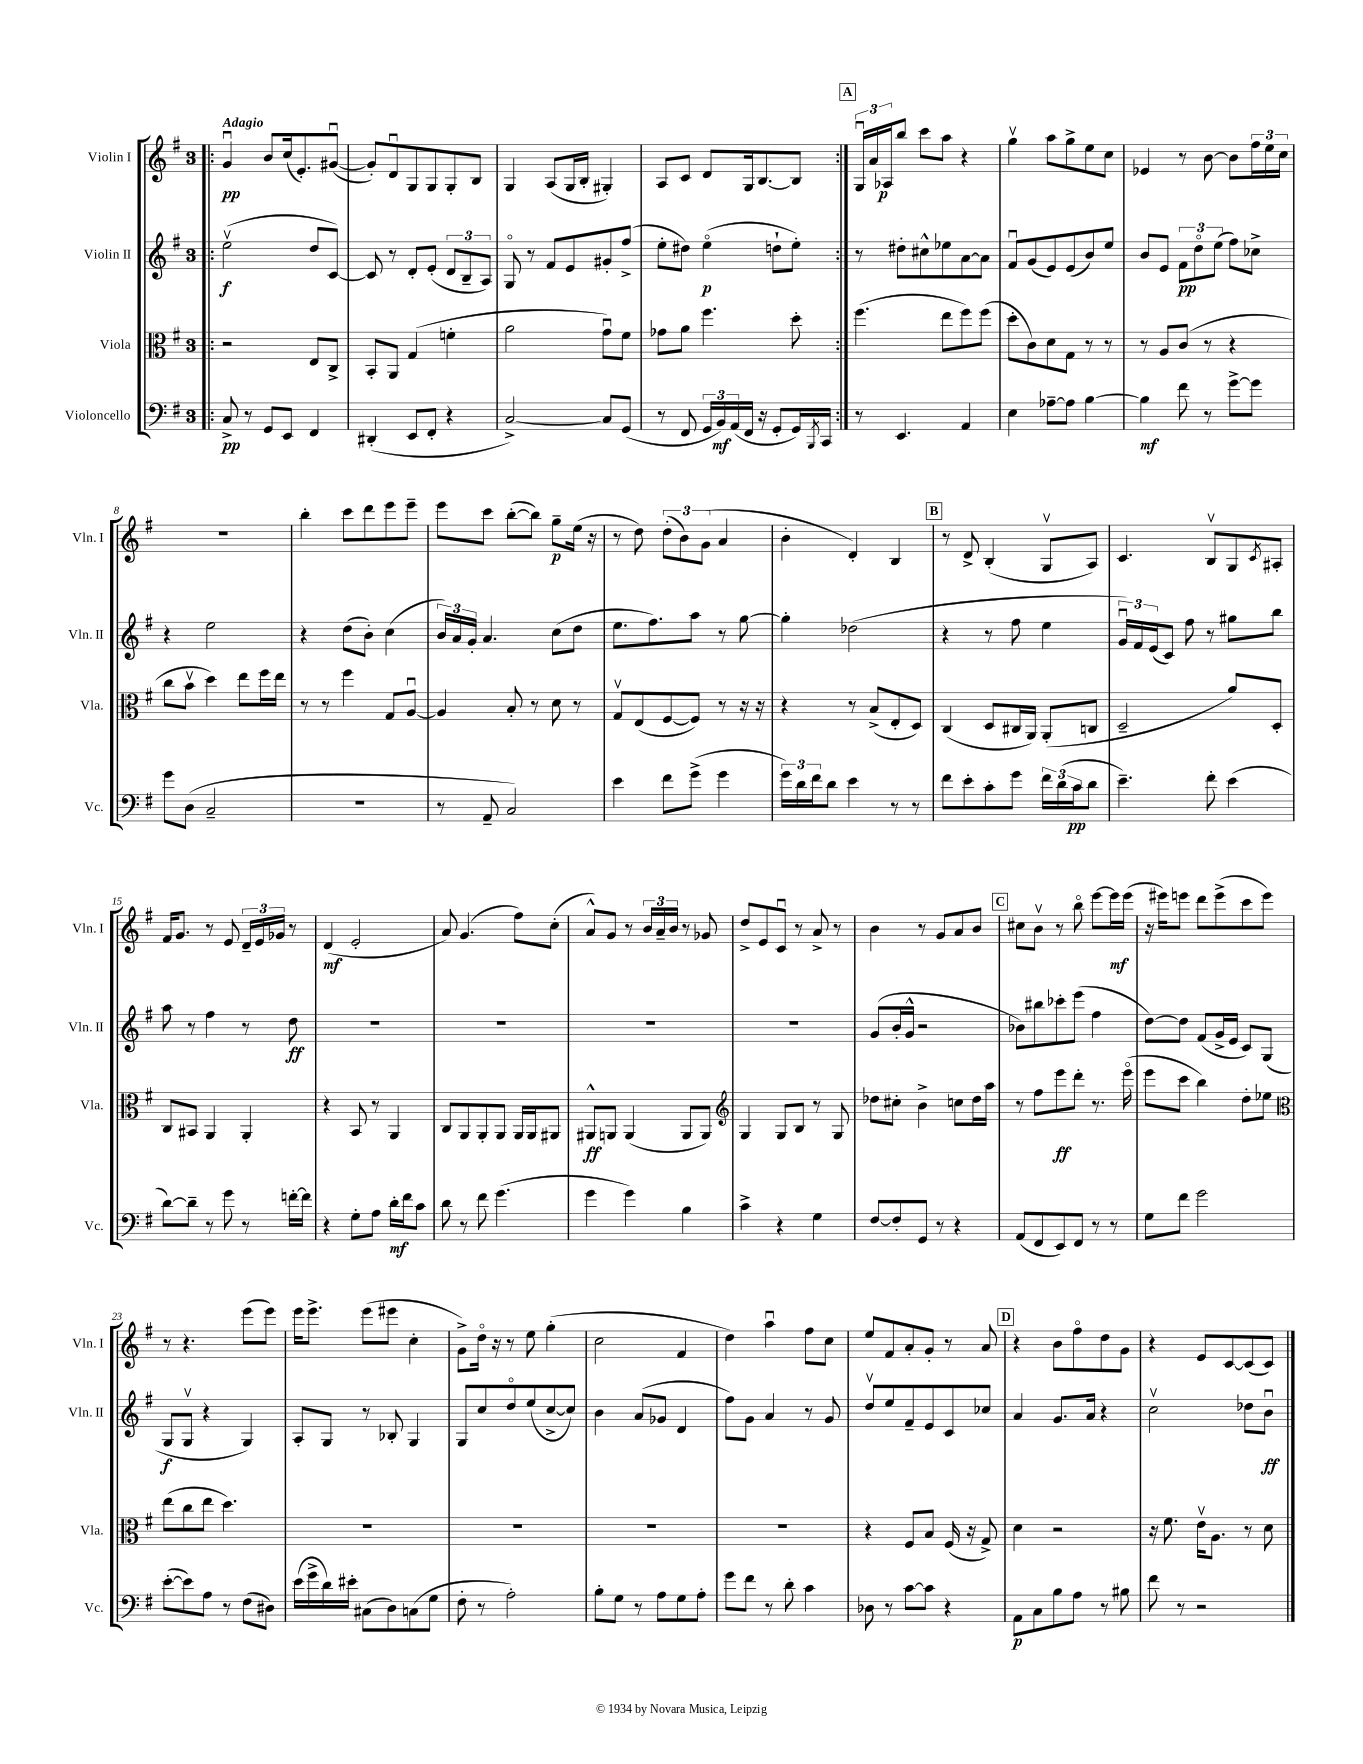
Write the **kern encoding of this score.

**kern	**dynam	**kern	**dynam	**kern	**dynam	**kern	**dynam
*part4	*part4	*part3	*part3	*part2	*part2	*part1	*part1
*staff4	*staff4	*staff3	*staff3	*staff2	*staff2	*staff1	*staff1
*I"Violoncello	*	*I"Viola	*	*I"Violin II	*	*I"Violin I	*
*I'Vc.	*	*I'Vla.	*	*I'Vln. II	*	*I'Vln. I	*
*clefF4	*	*clefC3	*	*clefG2	*	*clefG2	*
*k[f#]	*	*k[f#]	*	*k[f#]	*	*k[f#]	*
*M3/4	*	*M3/4	*	*M3/4	*	*M3/4	*
=1!|:	=1!|:	=1!|:	=1!|:	=1!|:	=1!|:	=1!|:	=1!|:
!	!	!	!	!	!	!LO:TX:a:B:t=Adagio	!
8C^/	pp	2r	.	(2eev\	f	4gu/	pp
8r	.	.	.	.	.	.	.
8GG/L	.	.	.	.	.	8b/L	.
8EE/J	.	.	.	.	.	(16cc/k	.
.	.	.	.	.	.	8.e'/)	.
4FF#/	.	8E/L	.	8dd/L	.	.	.
.	.	8C^/J	.	[8c/J)	.	([8g#Xu/J	.
=2	=2	=2	=2	=2	=2	=2	=2
(4DD#X'/	.	8BB'/L	.	8c/]	.	8g#'/L])	.
.	.	8AA/J	.	8r	.	8du/	.
8EE/L	.	(4G/	.	8d'/L	.	8G/	.
8FF#'/J	.	.	.	(8e'/J	.	8G/	.
4r	.	4fn'\	.	12d/L	.	8G'/	.
.	.	.	.	12B~/	.	.	.
.	.	.	.	.	.	8B/J	.
.	.	.	.	12A/J)	.	.	.
=3	=3	=3	=3	=3	=3	=3	=3
[2C^/)	.	2a\	.	8G/	.	4G/	.
.	.	.	.	8r	.	.	.
.	.	.	.	8f#/L	.	(8A/L	.
.	.	.	.	8e/	.	16G/L	.
.	.	.	.	.	.	16B'/JJ	.
8C/L]	.	8gu\L)	.	8g#X'/	.	4G#X'/)	.
(8GG/J	.	8f#\J	.	(8ff#^/J	.	.	.
=4	=4	=4	=4	=4	=4	=4	=4
8r	.	8g-X\L	.	8ee'\L	.	8A/L	.
8FF#/	.	8a\J	.	8dd#X\J)	.	8c/J	.
24GG/LL	.	4.ff#\	.	(4ee\	p	8d/L	.
24BB/)	mf	.	.	.	.	.	.
(24AA/	.	.	.	.	.	.	.
16FF#/JJ	.	.	.	.	.	16G/k	.
16r	.	.	.	.	.	[8.B/	.
8GG'/L	.	.	.	8ddn`\L	.	.	.
16GG/L)	.	8dd'\	.	8ee'\J)	.	8B/J]	.
8qBBB/	.	.	.	.	.	.	.
16CC/JJ	.	.	.	.	.	.	.
!!LO:REH:place=s1:t=A
=5:|!	=5:|!	=5:|!	=5:|!	=5:|!	=5:|!	=5:|!	=5:|!
8r	.	(4.ff#\	.	8r	.	24Gu/LL	.
.	.	.	.	.	.	24a/	.
.	.	.	.	.	.	24A-X/J	p
4.EE/	.	.	.	8dd#X'\L	.	8bb/J	.
.	.	.	.	8cc#X^^\	.	8ccc\L	.
.	.	8ee\L	.	8ee-X\	.	8aa\J	.
4AA/	.	8ff#\)	.	[8a\	.	4r	.
.	.	(8ff#\J	.	8a\J]	.	.	.
=6	=6	=6	=6	=6	=6	=6	=6
4E\	.	8dd'\L	.	8f#u/L	.	4ggv\	.
.	.	8c\)	.	(8g/	.	.	.
[8A-X~\L	.	8d\	.	8e/)	.	8aa\L	.
8A-\J]	.	8G\J	.	(8e/	.	8gg^\	.
[4B\	.	8r	.	8b/)	.	8ee\	.
.	.	8r	.	8ee/J	.	8cc\J	.
=7	=7	=7	=7	=7	=7	=7	=7
4B\]	mf	8r	.	8b/L	.	4e-X/	.
.	.	8A/L	.	8e/J	.	.	.
8f#\	.	(8c/J	.	12f#\L	pp	8r	.
.	.	.	.	12dd\	.	.	.
8r	.	8r	.	.	.	[8b\	.
.	.	.	.	(12ee\J	.	.	.
[8g^\L	.	4r	.	8ff#\L)	.	8b\L]	.
8g\J]	.	.	.	8cc-X^\J	.	24ff#\L	.
.	.	.	.	.	.	24ee\	.
.	.	.	.	.	.	24cc\JJ	.
!!LO:LB:g=z
=8	=8	=8	=8	=8	=8	=8	=8
8g\L	.	8cc\L	.	4r	.	2.r	.
(8D\J	.	8bv\J	.	.	.	.	.
2C~/	.	4dd\)	.	2ee\	.	.	.
.	.	8ee\L	.	.	.	.	.
.	.	16ff#\L	.	.	.	.	.
.	.	16ee\JJ	.	.	.	.	.
=9	=9	=9	=9	=9	=9	=9	=9
2.r	.	8r	.	4r	.	4bb'\	.
.	.	8r	.	.	.	.	.
.	.	4ff#\	.	(8dd\L	.	8ccc\L	.
.	.	.	.	8b'\J)	.	8ddd\	.
.	.	8G/L	.	(4cc\	.	8eee\	.
.	.	[8Au/J	.	.	.	8eee~\J	.
=10	=10	=10	=10	=10	=10	=10	=10
8r	.	4A/]	.	24b/LL)	.	8eee\L	.
.	.	.	.	24a/	.	.	.
.	.	.	.	24g'/JJ	.	.	.
8AA~/	.	.	.	4.a/	.	8ccc\J	.
2C/)	.	8B'/	.	.	.	([8bb'\L	.
.	.	8r	.	.	.	8bb\J])	.
.	.	8d\	.	(8cc\L	.	8gg~\L	p
.	.	8r	.	8dd\J	.	(16ee\Jk	.
.	.	.	.	.	.	16r	.
=11	=11	=11	=11	=11	=11	=11	=11
4e\	.	8Gv/L	.	8.ee\L	.	8r	.
.	.	(8E/	.	.	.	8dd\)	.
.	.	.	.	8.ff#\)	.	.	.
8f#\L	.	[8F#/	.	.	.	(12dd'\L	.
.	.	.	.	.	.	12b\)	.
(8g^\J	.	8F#/J])	.	8aa\J	.	.	.
.	.	.	.	.	.	(12g\J	.
4g\	.	8r	.	8r	.	4a/	.
.	.	16r	.	[8gg\	.	.	.
.	.	16r	.	.	.	.	.
=12	=12	=12	=12	=12	=12	=12	=12
24g\LL)	.	4r	.	4gg'\]	.	4b'\	.
24d\	.	.	.	.	.	.	.
24f#\J	.	.	.	.	.	.	.
8d\J	.	.	.	.	.	.	.
4e\	.	8r	.	(2dd-X\	.	4d'/)	.
.	.	(8B^/L	.	.	.	.	.
8r	.	8E'/	.	.	.	4B/	.
8r	.	8D/J)	.	.	.	.	.
!!LO:REH:place=s1:t=B
=13	=13	=13	=13	=13	=13	=13	=13
8f#\L	.	(4C/	.	4r	.	8r	.
8e'\	.	.	.	.	.	8d^/	.
8c'\	.	8D/L	.	8r	.	(4B'/	.
8g\J	.	16C#X/L	.	8ff#\	.	.	.
.	.	16AA/JJ)	.	.	.	.	.
24f#\LL	.	(8AA'/L	.	4ee\	.	8Gv/L	.
(24d\	.	.	.	.	.	.	.
24c\J	pp	.	.	.	.	.	.
8d\J	.	8Cn/J	.	.	.	8A/J)	.
=14	=14	=14	=14	=14	=14	=14	=14
4.e~\)	.	2D~/	.	24gu/LL)	.	4.c/	.
.	.	.	.	24f#/	.	.	.
.	.	.	.	(24e/J	.	.	.
.	.	.	.	8c/J)	.	.	.
.	.	.	.	8ff#\	.	.	.
8f#'\	.	.	.	8r	.	8Bv/L	.
(4e\	.	8a/L)	.	8gg#X\L	.	8G/	.
.	.	.	.	.	.	8qc/	.
.	.	8D'/J	.	8bb\J	.	8A#X'/J	.
!!LO:LB:g=z
=15	=15	=15	=15	=15	=15	=15	=15
[8d\L)	.	8C/L	.	8aa\	.	16f#/KL	.
.	.	.	.	.	.	8.g/J	.
8d~\J]	.	8BB#X/J	.	8r	.	.	.
8r	.	4AA/	.	4ff#\	.	8r	.
8g\	.	.	.	.	.	8e/	.
8r	.	4AA'/	.	8r	.	24d~/LL	.
.	.	.	.	.	.	24e/	.
.	.	.	.	.	.	24g-X/JJ	.
[16fn'\LL	.	.	.	8dd\	ff	8r	.
16f\JJ]	.	.	.	.	.	.	.
=16	=16	=16	=16	=16	=16	=16	=16
4r	.	4r	.	2.r	.	(4d/	mf
8G'\L	.	8BB/	.	.	.	2e'/	.
8A\J	.	8r	.	.	.	.	.
16d'\LL	mf	4AA/	.	.	.	.	.
16f#\J	.	.	.	.	.	.	.
8c\J	.	.	.	.	.	.	.
=17	=17	=17	=17	=17	=17	=17	=17
8d\	.	8C/L	.	2.r	.	8a/)	.
8r	.	8AA/	.	.	.	(4.g/	.
8f#\	.	8AA'/	.	.	.	.	.
(4.g\	.	8AA/J	.	.	.	.	.
.	.	16AA/LL	.	.	.	8ff#\L)	.
.	.	16AA/J	.	.	.	.	.
.	.	8AA#X/J	.	.	.	(8cc'\J	.
=18	=18	=18	=18	=18	=18	=18	=18
4g\	.	8AA#X^^/L	ff	2.r	.	8a^^/L)	.
.	.	8AAn/J	.	.	.	8g/J	.
4g\)	.	(4AA/	.	.	.	8r	.
.	.	.	.	.	.	24b/LL	.
.	.	.	.	.	.	24a~/	.
.	.	.	.	.	.	24b/JJ	.
4B\	.	8AA/L	.	.	.	8r	.
.	.	8AA/J)	.	.	.	8g-X/	.
=19	=19	=19	=19	=19	=19	=19	=19
*	*	*clefG2	*	*	*	*	*
4c^\	.	4G/	.	2.r	.	8dd^/L	.
.	.	.	.	.	.	8e/	.
4r	.	8G/L	.	.	.	8cu/J	.
.	.	8B/J	.	.	.	8r	.
4G\	.	8r	.	.	.	8a^/	.
.	.	8G/	.	.	.	8r	.
=20	=20	=20	=20	=20	=20	=20	=20
[8F#/L	.	8dd-X\L	.	(8g/L	.	4b\	.
8F#'/]	.	8cc#X'\J	.	16b'/L	.	.	.
.	.	.	.	16g^^/JJ	.	.	.
8GG/J	.	4b^\	.	2r	.	8r	.
8r	.	.	.	.	.	8g/L	.
4r	.	8ccn\L	.	.	.	8a/	.
.	.	16dd-\L	.	.	.	8b/J	.
.	.	16aa\JJ	.	.	.	.	.
!!LO:REH:place=s1:t=C
=21	=21	=21	=21	=21	=21	=21	=21
(8AA/L	.	8r	.	8b-X\L)	.	8cc#X\L	.
8FF#/	.	8ff#\L	.	8bb#X\	.	8bv\J	.
8EE/)	.	8eee\	ff	8ccc-X'\	.	8r	.
8FF#/J	.	8ddd'\J	.	(8eee\J	.	8bb\	.
8r	.	8.r	.	4ff#\	.	[8eee\L	.
8r	.	.	.	.	.	16eee\L]	mf
.	.	(16eee\	.	.	.	(16eee\JJ	.
=22	=22	=22	=22	=22	=22	=22	=22
8G\L	.	8eee\L	.	[8dd\L)	.	16r	.
.	.	.	.	.	.	16eee#X\KL)	.
8f#\J	.	8ccc\J	.	8dd\J]	.	8eeen\J	.
2g\	.	4bb\)	.	(8f#/L	.	8ddd\L	.
.	.	.	.	16g^/L	.	(8eee^\	.
.	.	.	.	16e/JJ	.	.	.
.	.	8dd'\L	.	8c/L)	.	8ccc\	.
.	.	8ee-X\J	.	(8G/J	.	8eee\J)	.
!!LO:LB:g=z
=23	=23	=23	=23	=23	=23	=23	=23
*	*	*clefC3	*	*	*	*	*
([8e'\L	.	(8ee\L	.	8G/L	f	8r	.
8e\])	.	8cc\	.	8Gv/J	.	4.r	.
8A\J	.	8ee\J	.	4r	.	.	.
8r	.	4.dd\)	.	.	.	.	.
(8F#\L	.	.	.	4G/)	.	(8eee\L	.
8D#X\J)	.	.	.	.	.	8eee\J)	.
=24	=24	=24	=24	=24	=24	=24	=24
(16e\LL	.	2.r	.	8A'/L	.	16eee\KL	.
16g^\	.	.	.	.	.	8.eee^\J	.
16d\)	.	.	.	8G/J	.	.	.
16e#X'\JJ	.	.	.	.	.	.	.
(8C#X\L	.	.	.	8r	.	(8eee\L	.
8D\)	.	.	.	8B-X'/	.	8eee#X\J	.
(8Cn\	.	.	.	4G/	.	4cc'\	.
8G\J	.	.	.	.	.	.	.
=25	=25	=25	=25	=25	=25	=25	=25
8F#'\	.	2.r	.	8G/L	.	8g^\L)	.
8r	.	.	.	8cc/	.	16dd\Jk	.
.	.	.	.	.	.	16r	.
2A'\)	.	.	.	8dd/	.	8r	.
.	.	.	.	(8ee/	.	8ee\	.
.	.	.	.	[8cc^/	.	(4gg'\	.
.	.	.	.	8cc/J])	.	.	.
=26	=26	=26	=26	=26	=26	=26	=26
8B'\L	.	2.r	.	4b\	.	2cc\	.
8G\J	.	.	.	.	.	.	.
8r	.	.	.	(8a/L	.	.	.
8A\L	.	.	.	8g-X/J	.	.	.
8G\	.	.	.	4d/	.	4f#/	.
8A'\J	.	.	.	.	.	.	.
=27	=27	=27	=27	=27	=27	=27	=27
8g\L	.	2.r	.	8ff#\L)	.	4dd\)	.
8f#\J	.	.	.	8g\J	.	.	.
8r	.	.	.	4a/	.	4aau\	.
8d'\	.	.	.	.	.	.	.
4c\	.	.	.	8r	.	8ff#\L	.
.	.	.	.	8g/	.	8cc\J	.
=28	=28	=28	=28	=28	=28	=28	=28
8D-X\	.	4r	.	8ddv/L	.	8ee/L	.
8r	.	.	.	8ee/	.	8f#/	.
[8c\L	.	8F#/L	.	8f#~/	.	8a'/	.
8c\J]	.	8B/J	.	8e/	.	8g'/J	.
4r	.	(16F#/	.	8c/	.	8r	.
.	.	16r	.	.	.	.	.
.	.	8G^/)	.	8cc-X/J	.	8a/	.
!!LO:REH:place=s1:t=D
=29	=29	=29	=29	=29	=29	=29	=29
8AA\L	p	4d\	.	4a/	.	4r	.
8C\	.	.	.	.	.	.	.
8B\	.	2r	.	8.g/L	.	8b\L	.
8A\J	.	.	.	.	.	8ff#\	.
.	.	.	.	16a/Jk	.	.	.
8r	.	.	.	4r	.	8dd\	.
8B#X\	.	.	.	.	.	8g\J	.
=30	=30	=30	=30	=30	=30	=30	=30
8f#\	.	16r	.	2ccv\	.	4r	.
.	.	8.f#\	.	.	.	.	.
8r	.	.	.	.	.	.	.
2r	.	16ev\KL	.	.	.	8e/L	.
.	.	8.A\J	.	.	.	.	.
.	.	.	.	.	.	[8c/	.
.	.	8r	.	8dd-X\L	.	(8c/]	.
.	.	8d\	.	8bu\J	ff	8c/J)	.
==	==	==	==	==	==	==	==
*-	*-	*-	*-	*-	*-	*-	*-
